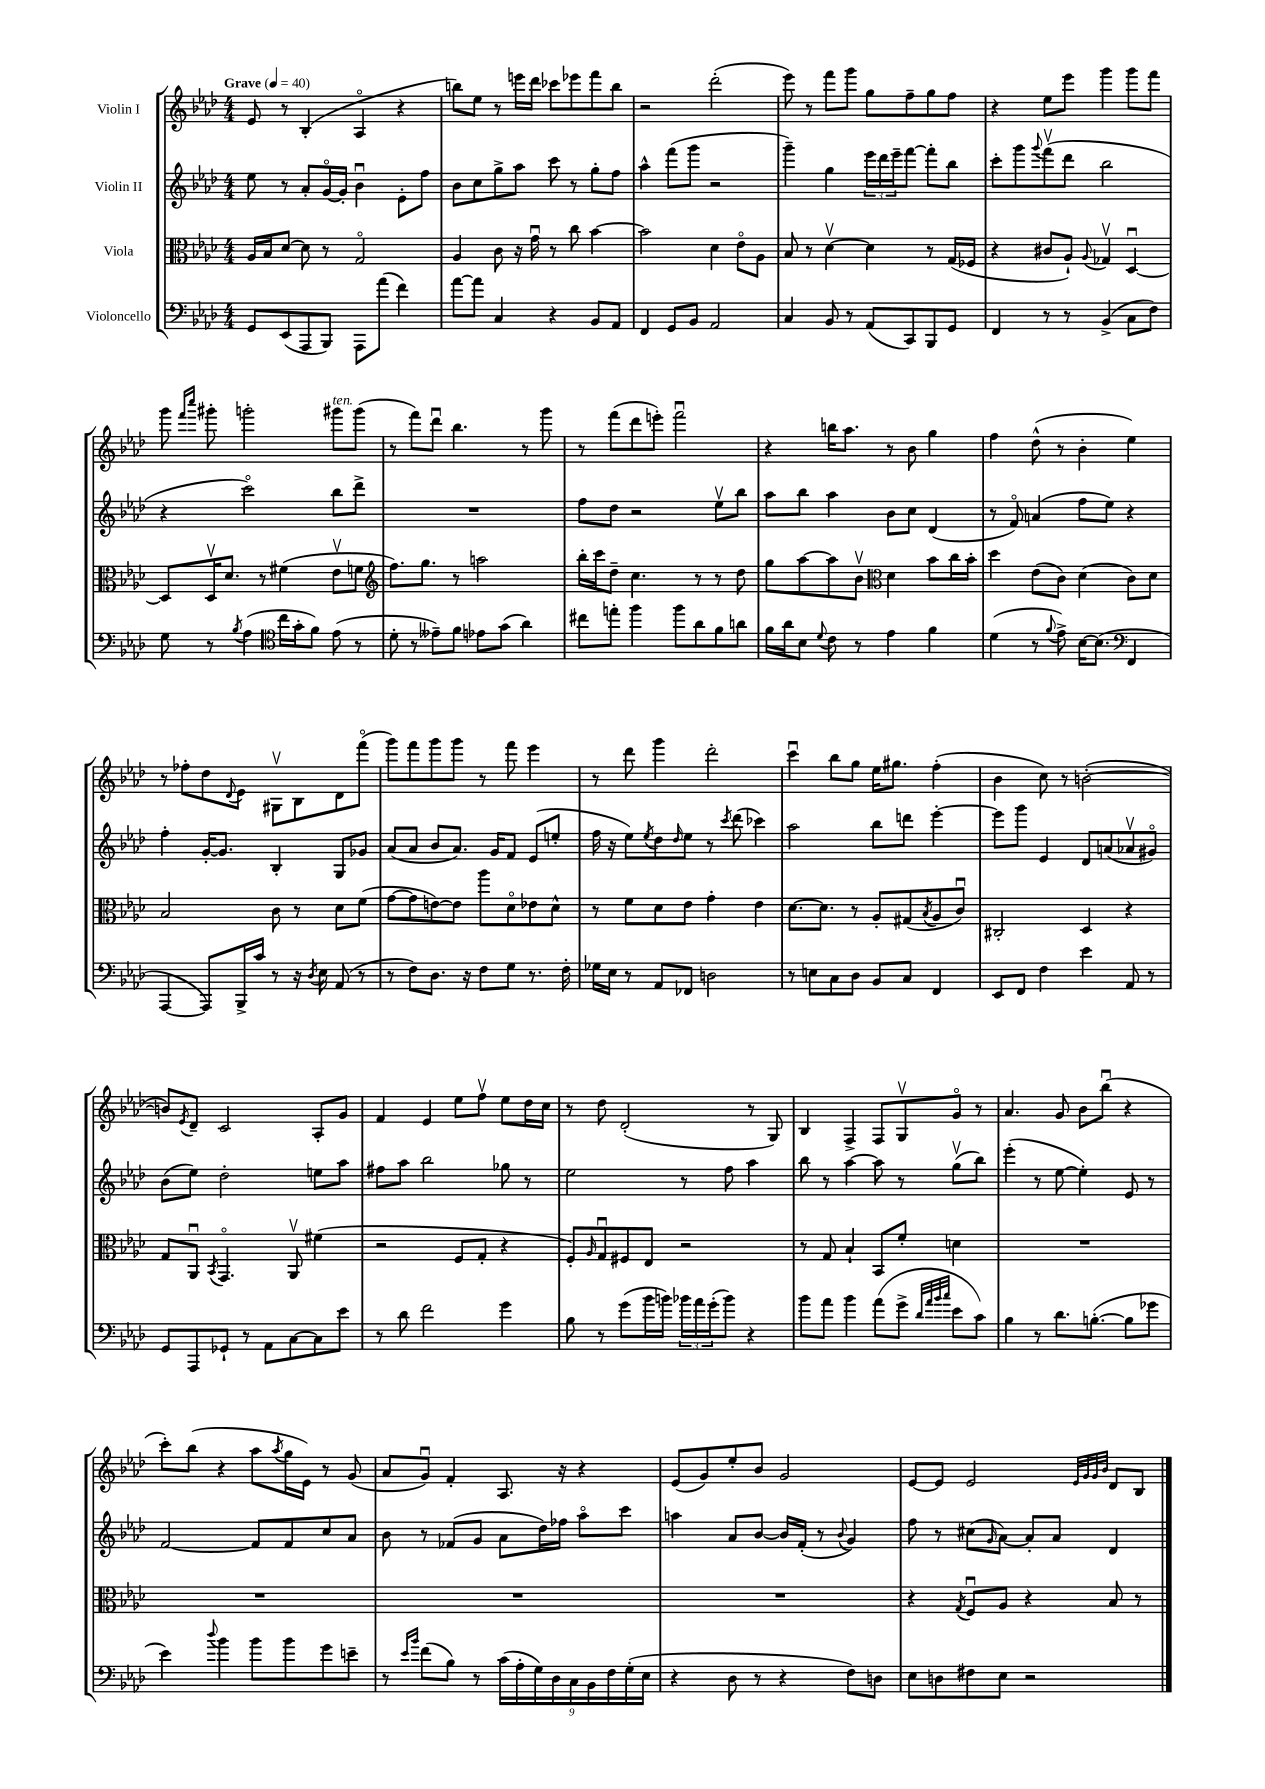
<<
\new StaffGroup <<
\new Staff = "s0" \with { instrumentName = "Violin I" } {
    \clef treble \key aes \major \numericTimeSignature \time 4/4 \tempo "Grave" 4 = 40
    ees'8 r8 bes4-.( aes4\flageolet r4 |
    b''8) ees''8 r8 e'''16 des'''16 ces'''8 ees'''8 f'''8 b''8 |
    r2 des'''2-.( |
    ees'''8) r8 f'''8 g'''8 g''8 f''8-- g''8 f''8 |
    r4 ees''8 ees'''8 g'''4 g'''8 f'''8 |
    g'''8 \grace { f'''16 c''''16 } gis'''8-. g'''2-. gis'''8^\markup { \italic "ten." } gis'''8( |
    r8 f'''8) des'''8\downbow bes''4. r8 g'''8 |
    r8 f'''8( des'''8 e'''8-.) f'''2\downbow |
    r4 b''16 aes''8. r8 bes'8 g''4 |
    f''4 des''8-^( r8 bes'4-. ees''4) |
    r8 fes''8-. des''8 \appoggiatura { des'8 } ees'8 gis8\upbow bes8 des'8 f'''8\flageolet( |
    g'''8) f'''8 g'''8 g'''8 r8 f'''8 ees'''4 |
    r8 des'''8 g'''4 des'''2-. |
    c'''4\downbow bes''8 g''8 ees''16 gis''8. f''4-.( |
    bes'4 c''8) r8 b'2~-.( |
    b'8) \acciaccatura { ees'8 } des'8-- c'2 aes8-. g'8 |
    f'4 ees'4 ees''8 f''8\upbow ees''8 des''16 c''16 |
    r8 des''8 des'2-.( r8 g8) |
    bes4 f4-> f8 g8\upbow g'8\flageolet r8 |
    aes'4. g'8 bes'8 bes''8\downbow( r4 |
    c'''8-.) bes''8( r4 aes''8 \acciaccatura { aes''8 } g''16 ees'16) r8 g'8( |
    aes'8 g'8\downbow) f'4-. aes8. r16 r4 |
    ees'8( g'8) ees''8-. bes'8 g'2 |
    ees'8~ ees'8 ees'2 \grace { ees'32 g'32 g'32 bes'32 } des'8 bes8 \bar "|." |
}
\new Staff = "s1" \with { instrumentName = "Violin II" } {
    \clef treble \key aes \major \numericTimeSignature \time 4/4
    ees''8 r8 aes'8-. g'16~\flageolet g'16-. bes'4\downbow ees'8-. f''8 |
    bes'8 c''8 g''8-> aes''8 c'''8 r8 g''8-. f''8 |
    aes''4-^ f'''8( g'''8 r2 |
    g'''4--) g''4 \tuplet 3/2 { ees'''16 des'''16 ees'''16-- } f'''8~ f'''8-. bes''8 |
    c'''8-. g'''8 \appoggiatura { g'''8 } f'''8\upbow( des'''8 bes''2 |
    r4 c'''2\flageolet) bes''8 des'''8-> |
    R1 |
    f''8 des''8 r2 ees''8\upbow bes''8 |
    aes''8 bes''8 aes''4 bes'8 c''8 des'4( |
    r8 f'8\flageolet) a'4( f''8 ees''8) r4 |
    f''4-. g'16~-. g'8. bes4-. g8 ges'8 |
    aes'8( aes'8 bes'8 aes'8.) g'16 f'8 ees'8( e''8-. |
    f''16 r16 ees''8) \acciaccatura { ees''8 } des''8 \grace { des''16 } ees''8 r8 \acciaccatura { c'''8 } des'''8( ces'''4) |
    aes''2 bes''8 d'''8 ees'''4~-. |
    ees'''8 g'''8 ees'4 des'8 a'8( aes'8\upbow gis'8\flageolet) |
    bes'8( ees''8) des''2-. e''8 aes''8 |
    fis''8 aes''8 bes''2 ges''8 r8 |
    ees''2 r8 f''8 aes''4 |
    bes''8 r8 aes''4~ aes''8 r8 g''8\upbow( bes''8) |
    ees'''4-.( r8 ees''8~ ees''4-.) ees'8 r8 |
    f'2~ f'8 f'8 c''8 aes'8 |
    bes'8 r8 fes'8( g'8 aes'8 des''16) fes''16 aes''8\flageolet c'''8 |
    a''4 aes'8 bes'8~ bes'16 f'16-.( r8 \appoggiatura { bes'8 } g'4) |
    f''8 r8 cis''8( \grace { g'16 } aes'8~) aes'8-. aes'8 des'4 \bar "|." |
}
\new Staff = "s2" \with { instrumentName = "Viola" } {
    \clef alto \key aes \major \numericTimeSignature \time 4/4
    aes16 bes16 des'8~ des'8 r8 g2\flageolet |
    aes4 c'8 r16 g'16\downbow r8 c''8 bes'4~ |
    bes'2 des'4 ees'8\flageolet aes8 |
    bes8 r8 des'4~\upbow des'4 r8 g16( fes16 |
    r4 cis'8 aes8-!) \appoggiatura { aes8 } ges4\upbow des4~\downbow |
    des8 des16\upbow des'8. r8 fis'4( ees'8\upbow f'8 |
    \clef treble f''8.) g''8. r8 a''2 |
    bes''16-. c'''16 des''8-- c''4. r8 r8 des''8 |
    g''8 aes''8~ aes''8 bes'8\upbow \clef alto des'4 bes'8 c''16 bes'16-. |
    des''4 ees'8( c'8) des'4( c'8) des'8 |
    bes2 c'8 r8 des'8 f'8( |
    g'8~ g'8 e'8~) e'8 aes''8 des'8\flageolet ees'8 des'8-^ |
    r8 f'8 des'8 ees'8 g'4-. ees'4 |
    des'8.~ des'8. r8 aes8-. gis8( \acciaccatura { bes8 } aes8 c'8\downbow) |
    cis2-. des4 r4 |
    g8 aes,8\downbow \acciaccatura { bes,8 } g,4.\flageolet aes,8\upbow fis'4( |
    r2 f8 g8-. r4 |
    f8-.) \grace { aes16 } g8\downbow fis8 ees8 r2 |
    r8 g8 bes4-! bes,8 f'8-. d'4 |
    R1 |
    R1 |
    R1 |
    R1 |
    r4 \acciaccatura { g8 } f8\downbow aes8 r4 bes8 r8 \bar "|." |
}
\new Staff = "s3" \with { instrumentName = "Violoncello" } {
    \clef bass \key aes \major \numericTimeSignature \time 4/4
    g,8 ees,8( aes,,8 bes,,8) aes,,8 aes'8( f'4) |
    aes'8~ aes'8 c4 r4 bes,8 aes,8 |
    f,4 g,8 bes,8 aes,2 |
    c4 bes,8 r8 aes,8( c,8) bes,,8 g,8 |
    f,4 r8 r8 bes,4->( c8 f8) |
    g8 r8 \acciaccatura { bes8 } aes4( \clef tenor c''16 g'16-. f'8) ees'8( r8 |
    des'8-. r8 eeses'8--) f'8 ees'8 g'8( aes'4) |
    cis''8 e''8-. f''4 f''8 aes'8 f'8 a'8 |
    f'16 aes'16 bes8 \appoggiatura { des'8 } c'8 r8 ees'4 f'4 |
    des'4( r8 \appoggiatura { f'8 } ees'8->) bes16~ bes8.( \clef bass f,4 |
    aes,,4~ aes,,8) bes,,16-> c'16 r8 r16 \acciaccatura { des8 } ees16 aes,8( r8 |
    r8 f8) des8. r16 f8 g8 r8. f16-. |
    ges16 ees16 r8 aes,8 fes,8 d2 |
    r8 e8 c8 des8 bes,8 c8 f,4 |
    ees,8 f,8 f4 ees'4 aes,8 r8 |
    g,8 aes,,8 ges,8-! r8 aes,8 c8~ c8 ees'8 |
    r8 des'8 f'2 g'4 |
    bes8 r8 g'8( bes'16 b'16) \tuplet 3/2 { bes'16 aes'16 g'16-.( } bes'8) r4 |
    bes'8 aes'8 bes'4 aes'8( g'8-> \grace { des'32 aes'32 bes'32 c''32 } ees'8 c'8) |
    bes4 r8 des'8. b8.~-.( b8 ges'8 |
    ees'4) \appoggiatura { des''8 } bes'4 bes'8 bes'8 g'8 e'8-- |
    r8 \grace { ees'16 bes'16 } f'8( bes8) r8 \tuplet 9/8 { c'16( aes16-. g16) des16 c16 bes,16 f16 g16-.( ees16 } |
    r4 des8 r8 r4 f8) d8 |
    ees8 d8 fis8 ees8 r2 \bar "|." |
}
>>
>>
\layout { \context { \Score \remove "Bar_number_engraver" } }
